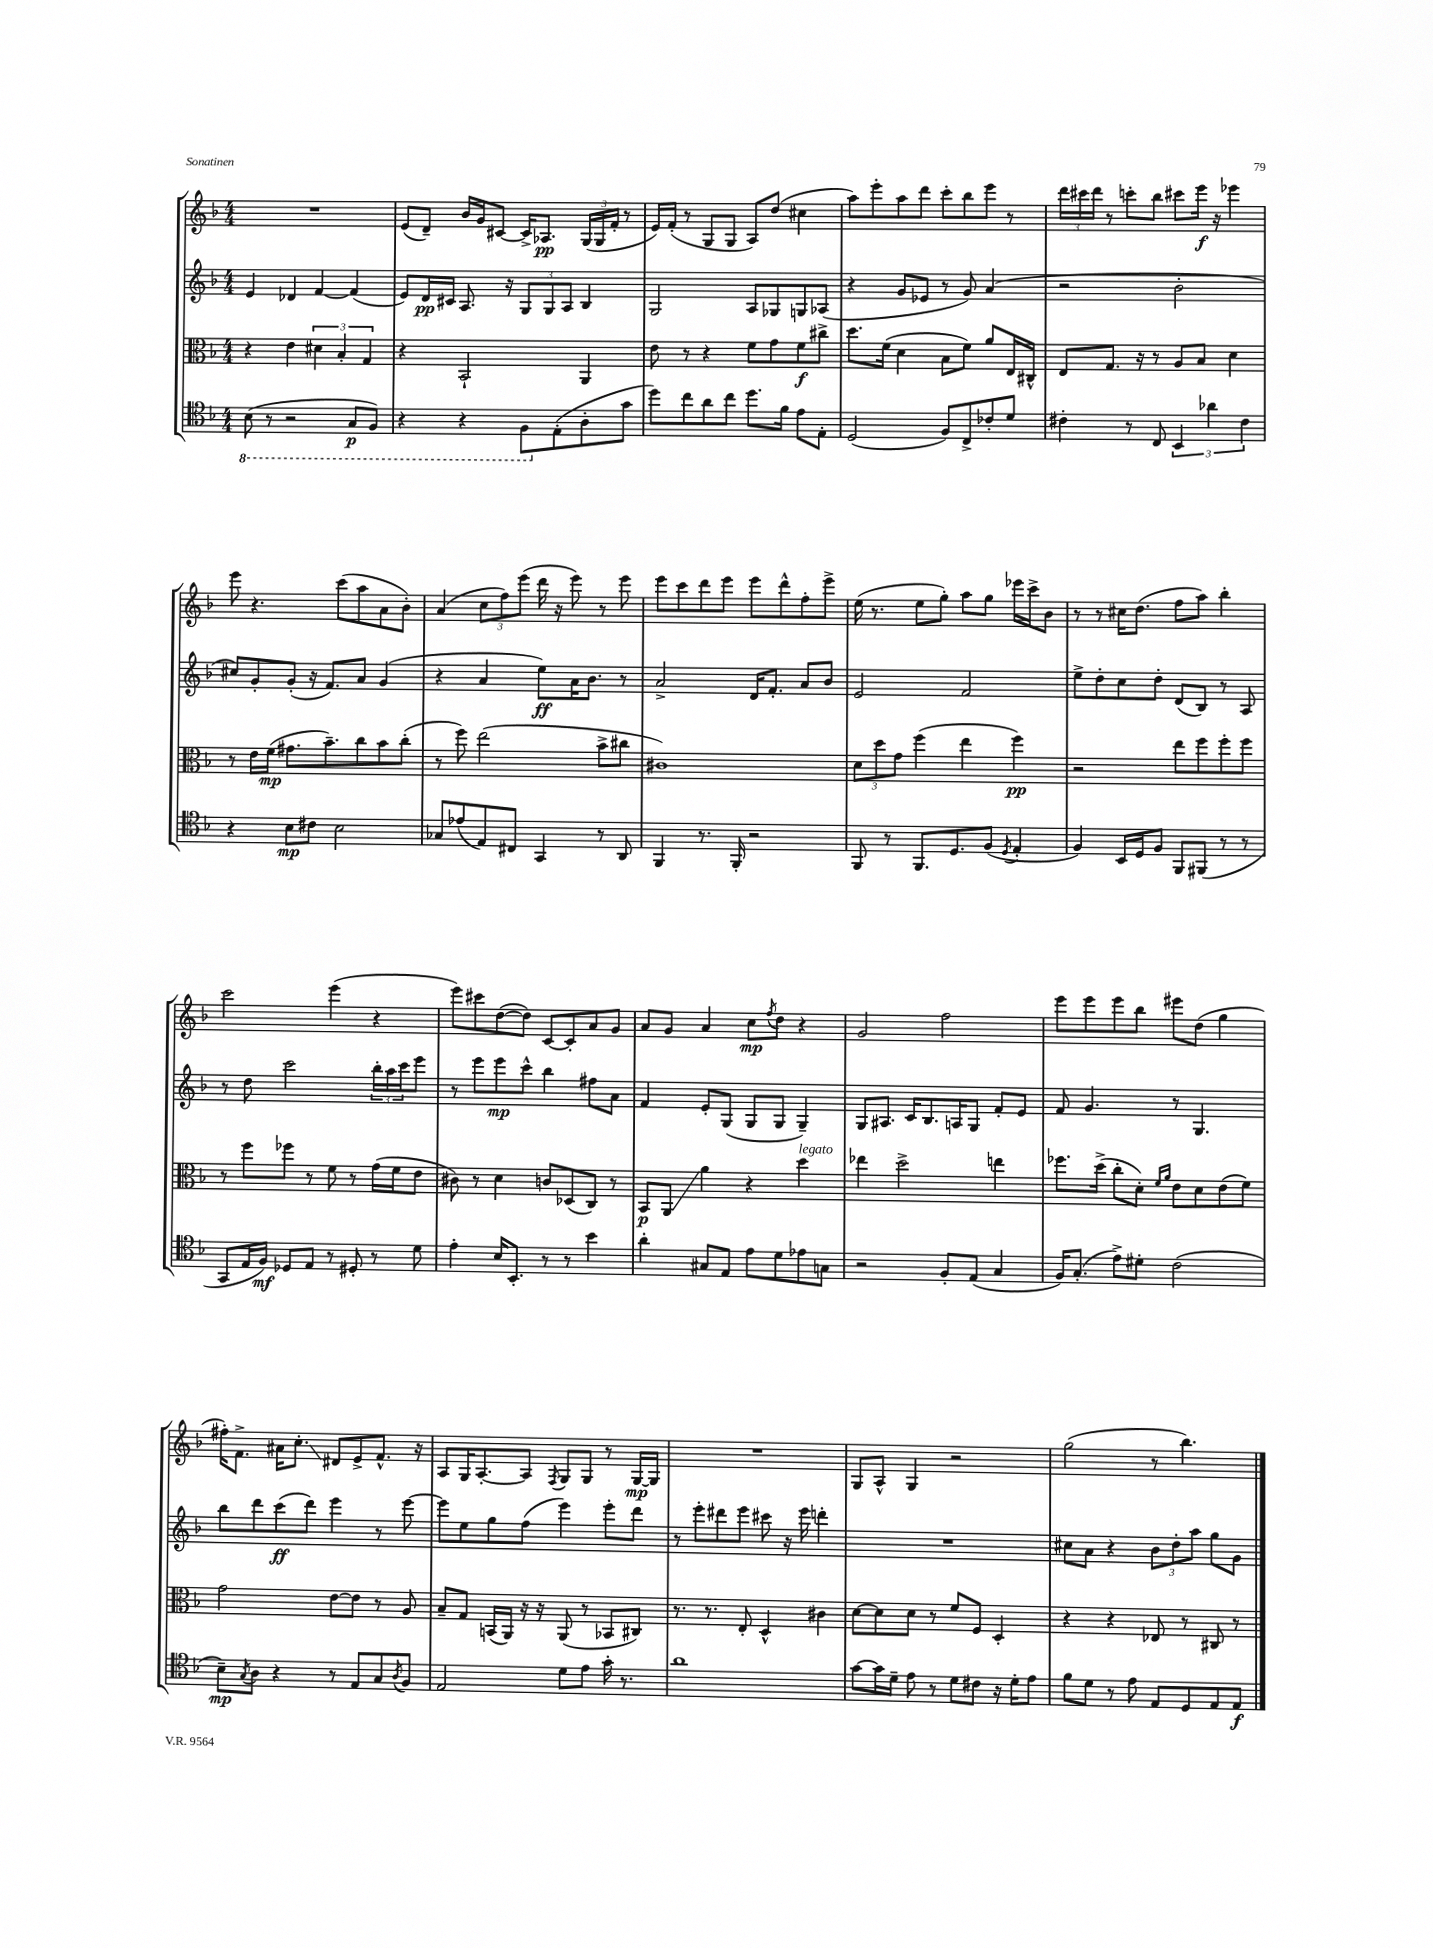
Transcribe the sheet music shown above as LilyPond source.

<<
\new StaffGroup <<
\new Staff = "s0" {
    \clef treble \key f \major \numericTimeSignature \time 4/4
    R1 |
    e'8( d'8--) bes'16 g'16 cis'8~ cis'16-> aes8.\pp \tuplet 3/2 { g16( g16 f'16-. } r8 |
    e'16) f'16-.( r8 g8 g8 a8) d''8( cis''4 |
    a''8) e'''8-. a''8 d'''8 c'''8-. bes''8 e'''8 r8 |
    \tuplet 3/2 { d'''16 cis'''16 d'''16 } r8 c'''8-. bes''8 cis'''8 e'''16\f r16 ees'''4 |
    e'''8 r4. c'''8( a''8 a'8 bes'8-.) |
    a'4( \tuplet 3/2 { c''8 f''8) e'''8( } d'''16 r16 e'''8) r8 e'''8 |
    e'''8 c'''8 d'''8 e'''8 e'''8 d'''8-^ f''8-. e'''8-> |
    e''16( r8. e''8 g''8-.) a''8 g''8 ees'''16 c'''16-> bes'8 |
    r8 r8 cis''16 d''8.( f''8 a''8) bes''4-. |
    c'''2 e'''4( r4 |
    e'''8) cis'''8 d''8~( d''8) c'8~ c'8-. a'8 g'8 |
    a'8 g'8 a'4 c''8\mp \acciaccatura { f''8 } d''8 r4 |
    g'2 f''2 |
    e'''8 e'''8 e'''8 bes''8 eis'''8 d''8( g''4 |
    fis''16-.) f'8.-> ais'16 c''8.-.\glissando dis'8 e'8-> f'8.-^ r16 |
    a8 g16 a8.~-. a8 \acciaccatura { f8 } g8 g8 r8 g16~\mp g16 |
    R1 |
    g8 a8-^ g4 r2 |
    g''2( r8 bes''4.) \bar "|." |
}
\new Staff = "s1" {
    \clef treble \key f \major \numericTimeSignature \time 4/4
    e'4 des'4 f'4~ f'4( |
    e'8) d'16\pp cis'16 a8. r16 \tuplet 3/2 { g8 g8 a8 } bes4 |
    g2 a8 ges8 g8 aes8( |
    r4 g'8 ees'8 r8 g'8) a'4( |
    r2 bes'2-. |
    cis''8) g'8-. g'8-.( r16 f'8.) a'8 g'4( |
    r4 a'4 e''8\ff) a'16 bes'8. r8 |
    a'2-> d'16 f'8.-. a'8 bes'8 |
    e'2 f'2 |
    e''8-> d''8-. c''8 d''8-. d'8( bes8) r8 a8 |
    r8 d''8 c'''2 \tuplet 3/2 { bes''16-. a''16 c'''16 } e'''8 |
    r8 e'''8 e'''8\mp c'''8-^ bes''4 fis''8 a'8 |
    f'4 e'8-. g8( g8 g8 g4--) |
    g8 ais8. c'16 bes8. a16 g8 f'8-. e'8 |
    f'8 g'4. r8 g4. |
    bes''8 d'''8 c'''8\ff( d'''8) e'''4 r8 e'''8~ |
    e'''8 e''8 g''8 f''8( e'''4) e'''8-. d'''8 |
    r8 e'''8-. dis'''8 e'''8 cis'''8 r16 e'''16 d'''4-. |
    R1 |
    cis''8 a'8 r4 \tuplet 3/2 { bes'8 d''8-. a''8 } g''8 g'8 \bar "|." |
}
\new Staff = "s2" {
    \clef alto \key f \major \numericTimeSignature \time 4/4
    r4 e'4 \tuplet 3/2 { dis'4 bes4-. g4 } |
    r4 bes,2-! a,4 |
    e'8 r8 r4 f'8 g'8 f'8\f cis''8-> |
    d''8. f'16( d'4 bes8 f'8) a'8 e16 cis16-^ |
    e8 g8. r16 r8 a8 bes8 d'4 |
    r8 e'16 f'16\mp( gis'8. bes'8.--) c''8 bes'8 c''8-.( |
    r8 f''8) e''2( bes'8-> cis''8 |
    cis'1) |
    \tuplet 3/2 { d'8 d''8 g'8 } f''4( e''4 f''4\pp) |
    r2 e''8 f''8 f''8-. f''8 |
    r8 f''8 fes''8 r8 f'8 r8 g'16( f'16 e'8 |
    cis'8) r8 d'4 c'8 des8( c8) r8 |
    bes,8\p a,8\glissando a'4 r4 d''4^\markup { \italic "legato" } |
    ees''4 d''2-> e''4 |
    fes''8. d''16->( c''8-. d'8-.) \grace { f'16 a'16 } e'8 d'8 e'8( f'8) |
    g'2 e'8~ e'8 r8 a8 |
    bes8-- g8 b,16( a,16) r16 r16 a,8( r8 bes,8 cis8) |
    r8. r8. e8-. d4-^ cis'4 |
    d'8~ d'8 d'8 r8 f'8 f8 d4-. |
    r4 r4 ees8 r8 cis8 r8 \bar "|." |
}
\new Staff = "s3" {
    \clef tenor \key f \major \numericTimeSignature \time 4/4
    \ottava #-1 bes,8( r8 r2 g,8\p f,8) |
    r4 r4 f,8 \ottava #0 e8-.( a8-. g'8 |
    d''8) c''8 a'8 c''8 d''8. f'16 e'8 e8-. |
    d2( f8) c8-> ces'8-. d'8 |
    cis'4-. r8 c8 \tuplet 3/2 { bes,4 aes'4 cis'4 } |
    r4 bes8\mp cis'8 bes2 |
    ges8 ees'8( e8) cis8 g,4 r8 a,8 |
    f,4 r8. f,16-. r2 |
    f,8 r8 f,8. d8. f8( \acciaccatura { d8 } e4-. |
    f4) bes,16 d16 f8 f,8 fis,8( r8 r8 |
    g,8 e16 f16\mf) des8 e8 r8 dis8-. r8 d'8 |
    e'4-. bes16 bes,8.-. r8 r8 bes'4 |
    a'4-. gis8 e8 e'8 d'8 ees'8 g8 |
    r2 f8-. e8( g4 |
    f16) g8.-.( e'8->) dis'8-. c'2( |
    bes8--\mp) \acciaccatura { g8 } a8 r4 r8 e8 g8 \acciaccatura { a8 } f8 |
    e2 d'8 e'8 g'16-. r8. |
    a'1 |
    g'8~ g'16 d'16-- e'8 r8 d'8 cis'8 r16 d'16-. e'8 |
    f'8 d'8 r8 e'8 e8 d8 e8 e8\f \bar "|." |
}
>>
>>
\layout { \context { \Score \remove "Bar_number_engraver" } }
